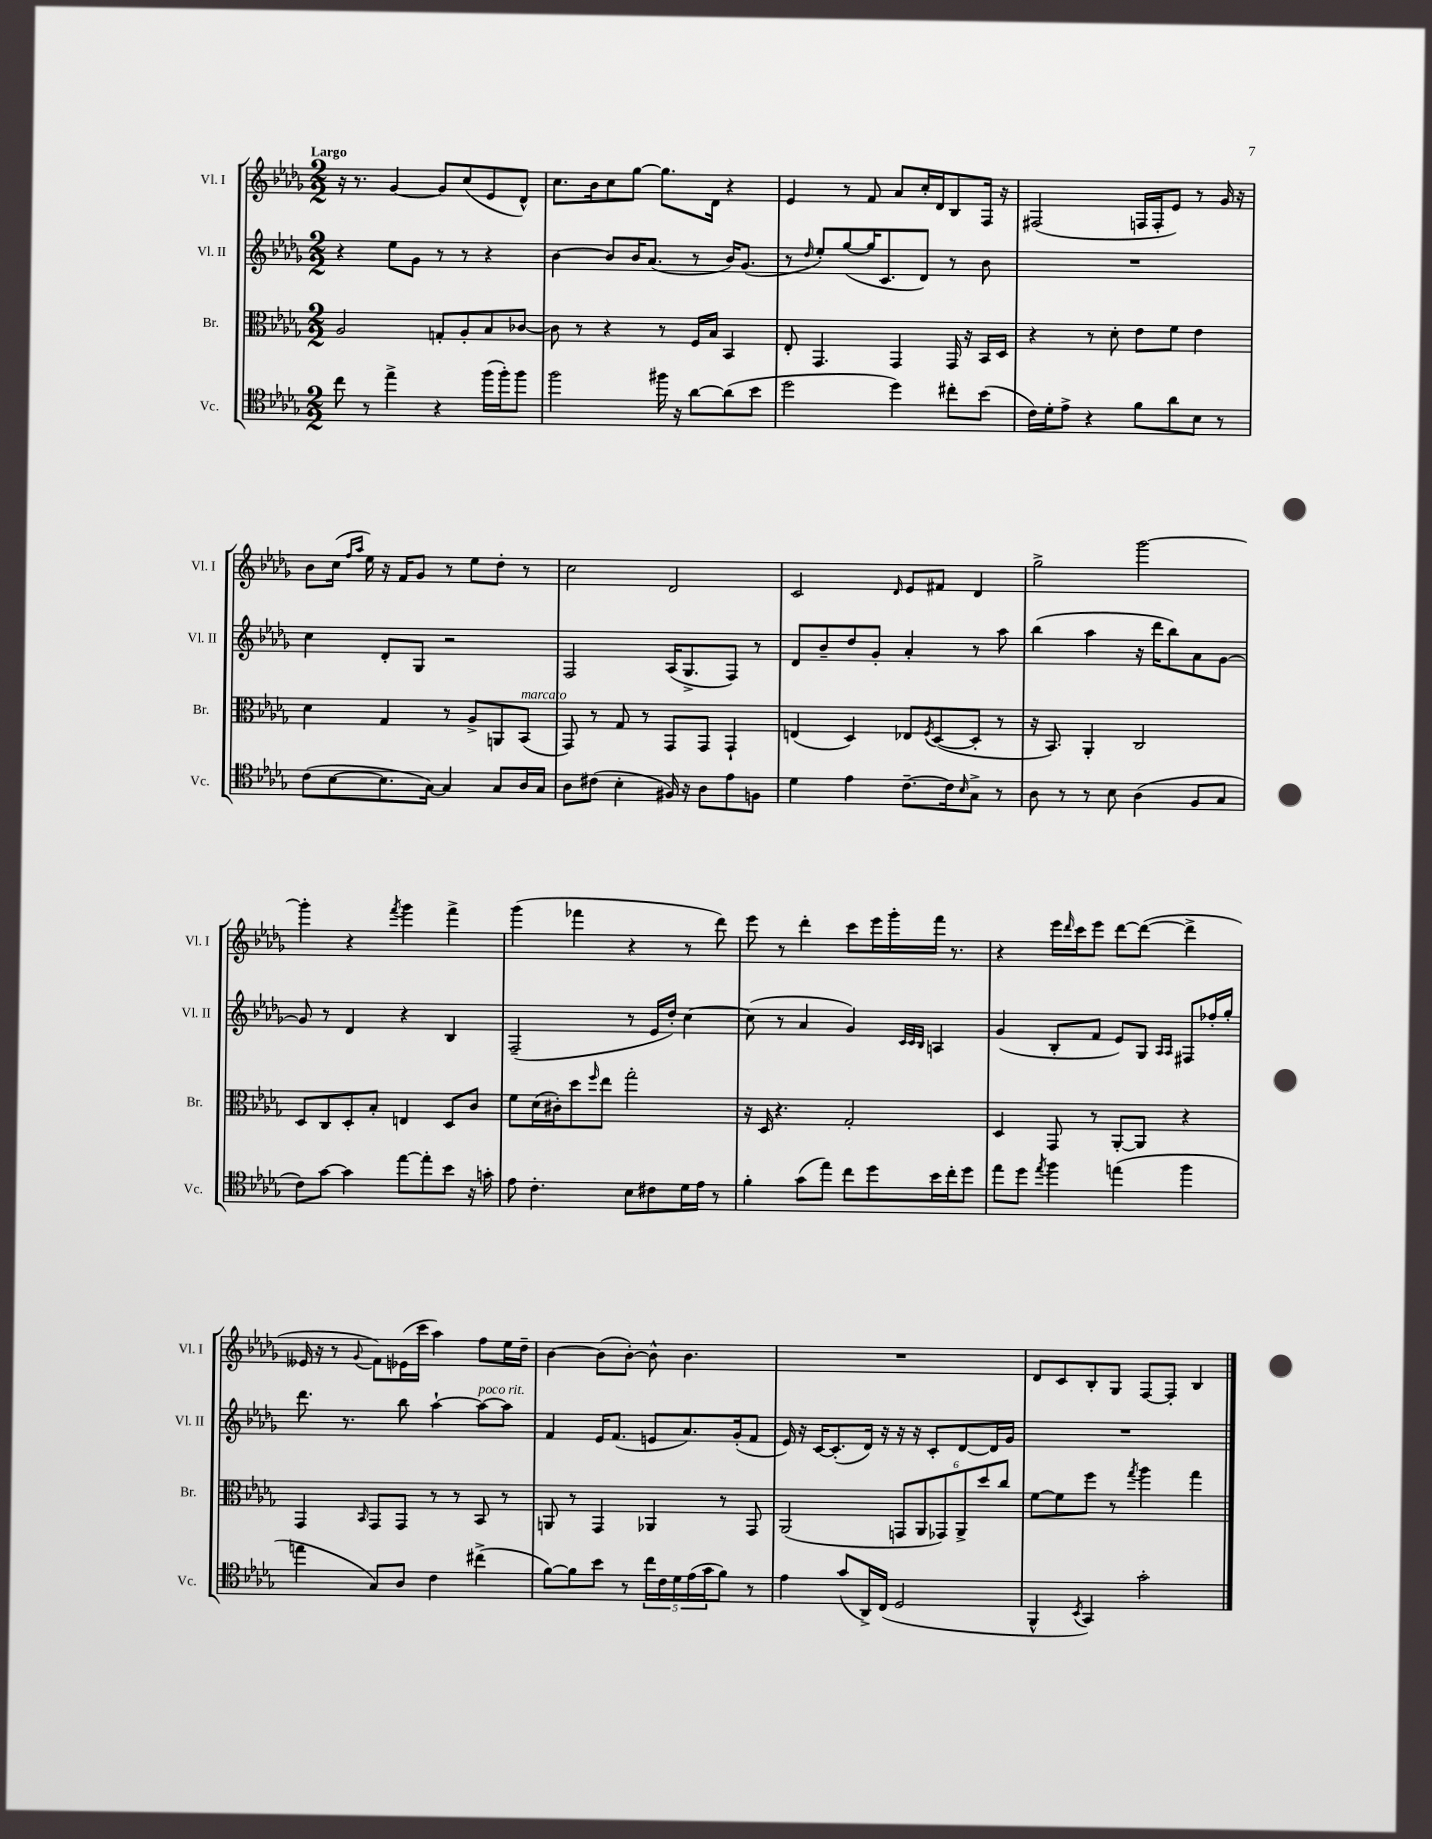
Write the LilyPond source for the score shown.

<<
\new StaffGroup <<
\new Staff = "s0" \with { instrumentName = "Vl. I" shortInstrumentName = "Vl. I" } {
    \clef treble \key des \major \numericTimeSignature \time 2/2 \tempo "Largo"
    r16 r8. ges'4~ ges'8 c''8( ees'8 des'8-^) |
    c''8. bes'16 c''8 ges''8~ ges''8. des'16 r4 |
    ees'4 r8 f'8 aes'8 c''16-. des'16 bes8 f16 r16 |
    fis2( f16 f16-. ees'8) r8 ges'16 r16 |
    bes'8 c''16( \grace { f''16 aes''16 } ees''16) r16 f'16 ges'8 r8 ees''8 des''8-. r8 |
    c''2 des'2 |
    c'2 \grace { des'16 } ees'8 fis'8 des'4 |
    ges''2-> ges'''2~ |
    ges'''4-. r4 \acciaccatura { f'''8 } ges'''4 f'''4-> |
    ges'''4( fes'''4 r4 r8 des'''8) |
    ees'''8 r8 des'''4-. c'''8 ees'''16 ges'''16-. f'''16 r8. |
    r4 ees'''16 \grace { des'''16 } c'''16 ees'''8 des'''8~ des'''8~( des'''4-> |
    eeses'16 r16 r8 \appoggiatura { ges'8 } f'8) ees'16( c'''16 aes''4) f''8 ees''16 des''16-- |
    bes'4~ bes'8( bes'8~-.) bes'8-^ bes'4. |
    R1 |
    des'8 c'8 bes8-. ges8 f8~ f8-. bes4 \bar "|." |
}
\new Staff = "s1" \with { instrumentName = "Vl. II" shortInstrumentName = "Vl. II" } {
    \clef treble \key des \major \numericTimeSignature \time 2/2
    r4 ees''8 ges'8 r8 r8 r4 |
    bes'4~ bes'8 bes'16 aes'8.( r8 bes'16) ges'8.( |
    r8 \grace { des''16 } ees''8-.) ges''8~( ges''16 c'8. des'8) r8 bes'8 |
    R1 |
    c''4 des'8-. ges8 r2 |
    f2 aes16( ges8.-> f8) r8 |
    des'8 bes'8-- des''8 ges'8-. aes'4-. r8 aes''8 |
    bes''4( aes''4 r16 des'''16 bes''8) aes'8 ges'8~ |
    ges'8 r8 des'4 r4 bes4 |
    f2--( r8 ees'16 des''16-.) c''4~ |
    c''8( r8 aes'4 ges'4) \grace { c'32 c'32 bes32 } a4 |
    ges'4( bes8-. f'8 ees'8) ges8 \grace { aes16 aes16 } fis8 fes''16-. ges''16-. |
    des'''8. r8. bes''8 aes''4~-! aes''8~^\markup { \italic "poco rit." } aes''8 |
    f'4 ees'16 f'8.( e'8 aes'8.) ges'16-.( f'8 |
    ees'16) r16 c'16~ c'8.-.( des'16) r16 r16 r16 c'8-. des'8~ des'16 ges'16 |
    R1 \bar "|." |
}
\new Staff = "s2" \with { instrumentName = "Br." shortInstrumentName = "Br." } {
    \clef alto \key des \major \numericTimeSignature \time 2/2
    aes2 g8-. aes8-. bes8 ces'8~ |
    ces'8 r8 r4 r8 f16 bes16 bes,4 |
    ees8-. ges,4. ges,4 ges,16 r16 bes,16 des16 |
    r4 r8 des'8-. ees'8 f'8 ees'4 |
    des'4 ges4 r8 aes8-> a,8 bes,8^\markup { \italic "marcato" }( |
    ges,8) r8 ges8 r8 ges,8 ges,8 ges,4-! |
    e4( des4) ees8 \acciaccatura { f8 } des8~( des8-. r8 |
    r16 bes,8.) aes,4-. c2 |
    des8 c8 des8-. bes8-. e4 des8 c'8 |
    f'8 des'16( cis'16-.) des''8 \grace { f''16 } ees''8 ges''2-. |
    r16 des16 r4. ges2-. |
    des4 ges,8 r8 aes,8~-. aes,8 r4 |
    ges,4 \grace { bes,16 } ges,8 ges,8 r8 r8 bes,8 r8 |
    a,8 r8 ges,4 aes,4 r8 ges,8 |
    aes,2( \tuplet 6/4 { g,8 aes,8 ges,8) aes,8-> des''8 c''8 } |
    f'8~ f'8 f''8 r8 \acciaccatura { ges''8 } aes''4 ges''4 \bar "|." |
}
\new Staff = "s3" \with { instrumentName = "Vc." shortInstrumentName = "Vc." } {
    \clef tenor \key des \major \numericTimeSignature \time 2/2
    c''8 r8 ees''4-> r4 f''16( f''16-.) f''8 |
    f''2 fis''16 r16 aes'8~ aes'8( bes'8 |
    des''2 des''4) cis''8-. bes'8( |
    c'16) des'16-. ees'8-> r4 f'8 aes'8 bes8 r8 |
    c'8( bes8~ bes8. ges16~) ges4 ges8 aes16 ges16 |
    aes8 cis'8( bes4-. fis16) r16 aes8 ees'8 f8 |
    des'4 ees'4 c'8.~-- c'16 \grace { bes16 } ges8-> r8 |
    aes8 r8 r8 bes8 aes4( f8 ges8 |
    c'8) ges'8~ ges'4 ees''8~ ees''8-. bes'8 r16 g'16-. |
    ees'8 c'4.-. bes8 cis'8 des'16 ees'16 r8 |
    f'4-. ges'8( ees''8) c''8 des''8 bes'16 c''16-. des''8 |
    ees''8 des''8 \acciaccatura { ees''8 } f''4 e''4( f''4 |
    e''4 ges8) aes8 c'4 cis''4->( |
    f'8~) f'8 bes'8 r8 \tuplet 5/4 { c''16 c'16 des'16 ees'16( ges'16 } f'8) r8 |
    ees'4 ges'8( aes,16->) c16( des2 |
    f,4-^ \acciaccatura { bes,8 } ges,4) ges'2-. \bar "|." |
}
>>
>>
\layout { \context { \Score \remove "Bar_number_engraver" } }
